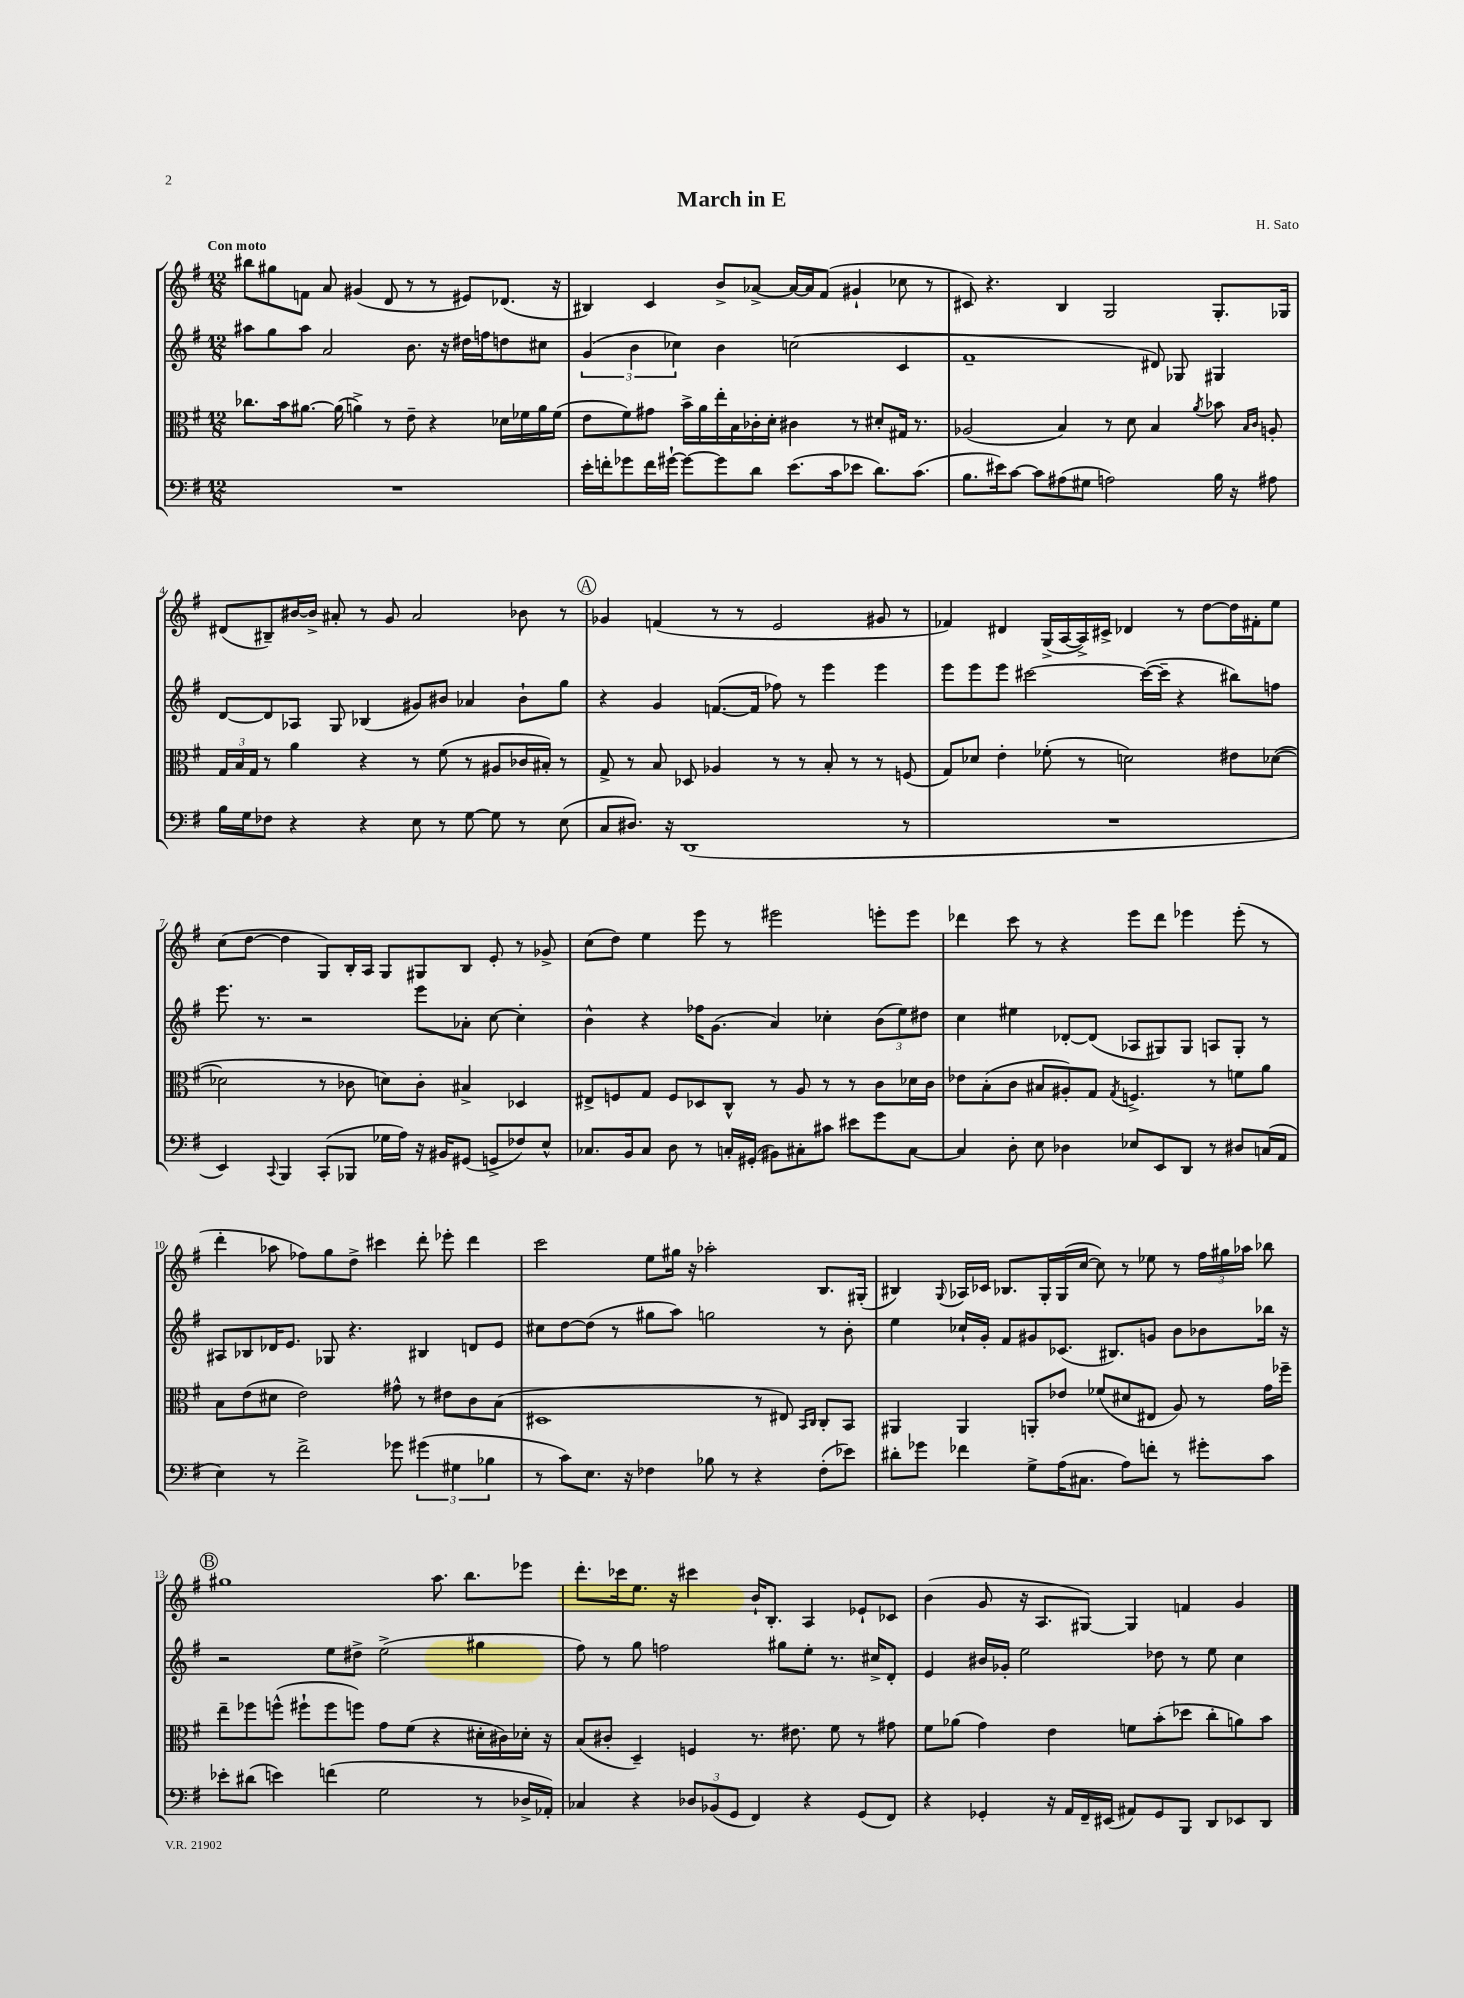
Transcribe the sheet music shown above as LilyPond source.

\header { title = "March in E" composer = "H. Sato" }
<<
\new StaffGroup <<
\new Staff = "s0" {
    \clef treble \key g \major \numericTimeSignature \time 12/8 \tempo "Con moto"
    \autoBeamOff bis''8[ gis''8 f'8] a'8 gis'4( d'8 r8 r8 eis'8[) des'8.]( r16 |
    bis4) c'4 b'8[-> aes'8]~-> aes'16[~ aes'16 fis'8]( gis'4-! ces''8 r8 |
    cis'8) r4. b4 g2 g8.[-. ges16] |
    dis'8[( bis8--) bis'16~ bis'16]-> ais'8-. r8 g'8 ais'2 bes'8 r8 |
    \mark \markup { \circle "A" } ges'4 f'4( r8 r8 e'2 gis'8 r8 |
    fes'4) dis'4 g16[->( a16~ a16->) cis'16]-> des'4 r8 d''8[~ d''16 fis'16-. e''8] |
    c''8[( d''8]~ d''4 g8[) b16-. a16] g8[ gis8 b8] e'8-. r8 ges'8-> |
    c''8[( d''8]) e''4 e'''8 r8 eis'''2 e'''8[-. e'''8] |
    des'''4 c'''8 r8 r4 e'''8[ des'''8] ees'''4 ees'''8-.( r8 |
    d'''4-. aes''8 fes''8[) g''8 d''8]-> cis'''4 d'''8-. ees'''8-. d'''4 |
    c'''2 e''8[ gis''16] r16 aes''2-. b8.[ gis16]-.( |
    bis4) \appoggiatura { g8 } aes16[ ces'16] bes8.[ g16-. g16( c''16]~ c''8) r8 ees''8 r8 \tuplet 3/2 { fis''16[ gis''16 aes''16] } bes''8 |
    \mark \markup { \circle "B" } gis''1 a''8. b''8.[ ees'''8] |
    d'''8.[-. ces'''16 e''8.] r16 cis'''4 b'16[-! b8.]-. a4 ees'8[-! ces'8] |
    b'4( g'8 r16 a8.[ gis8]~) gis4 f'4 g'4 \bar "|." |
}
\new Staff = "s1" {
    \clef treble \key g \major \numericTimeSignature \time 12/8
    \autoBeamOff ais''8[ g''8 ais''8] a'2 b'8. r16 dis''16[ f''16 d''8 cis''8] |
    \tuplet 3/2 { g'4( b'4 ces''4) } b'4 c''2( c'4 |
    fis'1-- dis'8) ges8 gis4 |
    d'8[~ d'8 aes8] g8 bes4( gis'8[) bis'8] aes'4 bis'8[-! g''8] |
    \mark \markup { \circle "A" } r4 g'4 f'8.[~( f'16] fes''8) r8 e'''4 e'''4 |
    e'''8[ e'''8 e'''8] cis'''2~ cis'''16[~( cis'''16]-- r4 bis''8[) f''8] |
    e'''8. r8. r2 e'''8[ aes'8]-. c''8~ c''4-. |
    b'4-^ r4 fes''16[ g'8.]( a'4) ces''4-. \tuplet 3/2 { b'8[( e''8) dis''8] } |
    c''4 eis''4 des'8[~-. des'8]( aes8[ gis8) gis8] a8[ gis8]-. r8 |
    ais8[ bes8 des'16 e'8.] ges8 r4. bis4 d'8[ e'8] |
    cis''8[ d''8~ d''8]( r8 gis''8[ a''8]) g''2 r8 b'8-. |
    e''4 ces''16[-! g'16]-. fis'8[ gis'8 ces'8.]( bis8.[) g'8] b'8[ bes'8 bes''16] r16 |
    \mark \markup { \circle "B" } r2 e''8[ dis''8]-> e''2->( gis''4 |
    fis''8) r8 g''8 f''2 gis''8[ e''8]-. r8. cis''16[-> d'8]-. |
    e'4 bis'16[ ges'16]-. e''2 des''8 r8 e''8 c''4 \bar "|." |
}
\new Staff = "s2" {
    \clef alto \key g \major \numericTimeSignature \time 12/8
    \autoBeamOff ces''8.[ b'16 ais'8.]~ ais'16( a'4->) r8 e'8-- r4 des'16[ fes'16 a'16 fes'16]( |
    e'8[ fis'8) gis'8] b'16[-> a'16 e''16-. b16 ces'16-. d'16]-. cis'4 r8 dis'8[-. gis16] r8. |
    aes2( b4) r8 d'8 b4 \acciaccatura { a'8 } bes'8 \grace { b16[ c'16] } a8-. |
    \tuplet 3/2 { g16[ b16 g16] } r8 a'4 r4 r8 fis'8( r8 ais8[ ces'16 bis16]-.) r8 |
    \mark \markup { \circle "A" } g8-> r8 b8 des8 aes4 r8 r8 b8-. r8 r8 f8( |
    g8[) des'8] e'4-. fes'8-.( r8 d'2) eis'8[ des'8]~( |
    des'2 r8 ces'8 d'8[) ces'8]-. bis4-> des4 |
    eis8[-> f8 g8] f8[ des8 c8]-^ r8 a8 r8 r8 c'8[ des'16 c'16] |
    ees'8[ b8-.( c'8] bis8[ ais8-.) g8] \acciaccatura { g8 } f4.-> r8 f'8[ a'8] |
    b8[ e'8( dis'8] e'2) gis'8-^ r8 eis'8[ c'8 b8]( |
    dis1 r8 eis8) \grace { b,16[ c16] } c8[-. b,8] |
    ais,4 ais,4 a,8[-. ees'8] fes'8[( dis'8 eis8] a8) r8 g'16[ fes''16]-- |
    \mark \markup { \circle "B" } e''8[-- fes''8 f''8]-^( fis''8[-! fis''8 f''8]) g'8[ fis'8]( r4 dis'16[-. cis'16) des'16]-. r16 |
    b8[( cis'8]-. d4--) f4 r8. eis'8. fis'8 r8 gis'8 |
    fis'8[ aes'8]( g'4) e'4 f'8[ b'8-.( des''8] c''8[-. a'8) b'8] \bar "|." |
}
\new Staff = "s3" {
    \clef bass \key g \major \numericTimeSignature \time 12/8
    \autoBeamOff R1. |
    e'16[-. f'16-. ges'8 f'16 gis'16]~-! gis'8[~ gis'8 d'8] e'8.[( c'16 ees'8] d'8.[) c'8.]( |
    b8.[ eis'16) c'8]~ c'8[ ais8( gis8] a2) b16 r16 ais8 |
    b16[ g16 fes8] r4 r4 e8 r8 g8~ g8 r8 e8( |
    \mark \markup { \circle "A" } c8[ dis8.]) r16 d,1( r8 |
    R1. |
    e,4) \appoggiatura { c,8 } b,,4 c,8[-.( bes,,8] ges16[ a16]) r16 bis,16[ gis,8]( g,8[-> fes8) e8]-^ |
    ces8.[ b,16 ces8] d8 r8 c16[-. gis,16]-.( bis,8[) cis8-. cis'8] eis'8[ g'8 cis8]~ |
    cis4 d8-. e8 des4 ees8[ e,8 d,8] r8 dis8[ c16( a,16] |
    e4) r8 fis'2-> ges'8 \tuplet 3/2 { gis'4( gis4 bes4 } |
    r8 c'8[) e8.] r16 fes4 bes8 r8 r4 fes8[-.( ees'8]) |
    dis'8[-. ges'8] fes'4 g8[-> a16( cis8.] a8[) f'8]-. r8 gis'8[-. c'8] |
    \mark \markup { \circle "B" } ees'8[-. dis'8]( e'4) f'4( g2 r8 des16[-> aes,16]-.) |
    ces4 r4 \tuplet 3/2 { des8[ bes,8( g,8] } fis,4) r4 g,8[( fis,8]) |
    r4 ges,4-. r16 a,16[ fis,16-- eis,16]( ais,8[) ges,8 b,,8] d,8[ ees,8 d,8] \bar "|." |
}
>>
>>
